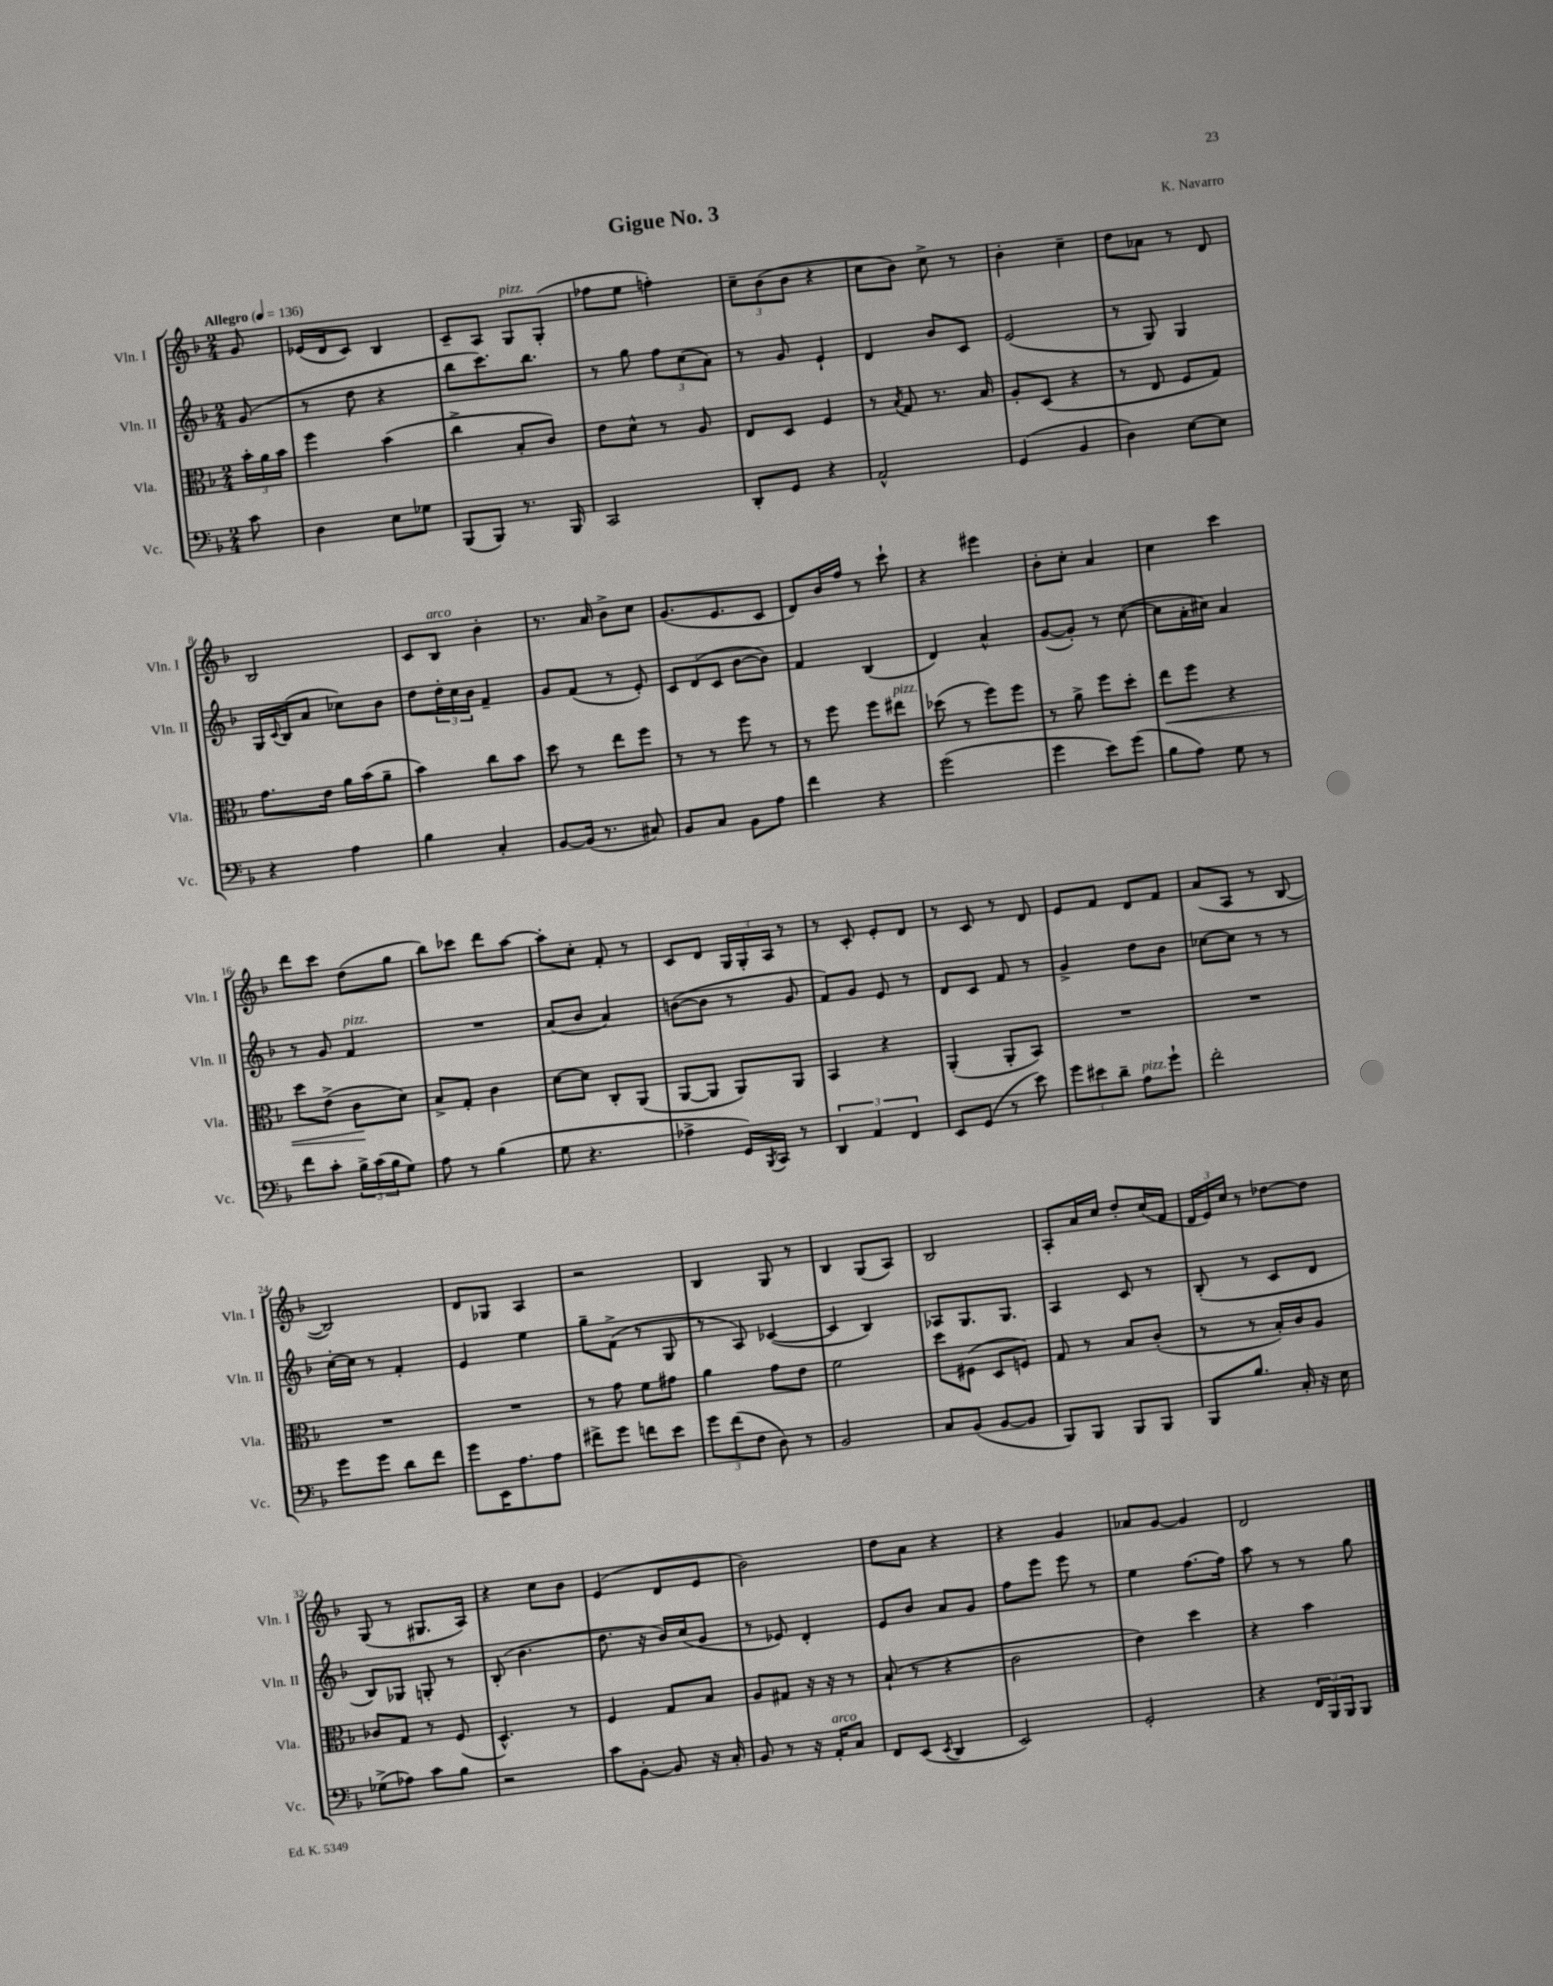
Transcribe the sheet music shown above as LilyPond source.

\header { title = "Gigue No. 3" composer = "K. Navarro" }
<<
\new StaffGroup <<
\new Staff = "s0" \with { instrumentName = "Vln. I" shortInstrumentName = "Vln. I" } {
    \clef treble \key f \major \numericTimeSignature \time 2/4 \partial 8 \tempo "Allegro" 4 = 136
    g'8 |
    ees'16( d'16 c'8) bes4 |
    c'8-- a8 g8^\markup { \italic "pizz." } g8-.( |
    fes''8 e''8 f''4-.) |
    \tuplet 3/2 { c''8-- bes'8( bes'8 } r4 |
    c''8 bes'8) c''8-> r8 |
    bes'4-. c''4-- |
    d''8 aes'8 r8 d'8 |
    bes2 |
    c'8 bes8^\markup { \italic "arco" } bes'4-. |
    r8. a'16 bes'8-> c''8 |
    g'8.( e'8. c'8 |
    d'8) bes'16 f''16 r8 c'''8-! |
    r4 eis'''4 |
    bes'8-. c''8-. a'4 |
    c''4 c'''4 |
    d'''8 c'''8 d''8( g''8 |
    bes''8) ces'''8 d'''8 a''8~ |
    a''8-. c''8-. f'8-. r8 |
    c'8 d'8 \tuplet 3/2 { g16 g16-. a16 } r8 |
    r8 c'8-. e'8-. d'8 |
    r8 c'8 r8 d'8 |
    e'8 f'8 d'8 f'8 |
    a'8( a8 r8 bes8~ |
    bes2) |
    d'8 ges8 a4 |
    r2 |
    bes4 g8 r8 |
    bes4 g8( a8) |
    bes2 |
    a8-. a'16 c''16 d''8-. c''16( f'16 |
    \tuplet 3/2 { d'16 e'16) c''16 } r8 des''8~ des''8 |
    g8( r8 gis8. a16) |
    r4 c''8 bes'8 |
    e'4( d'8 e'8 |
    bes'2) |
    d''8 a'8 r4 |
    r4 g'4 |
    aes'8 g'8~ g'4 |
    d'2 \bar "|." |
}
\new Staff = "s1" \with { instrumentName = "Vln. II" shortInstrumentName = "Vln. II" } {
    \clef treble \key f \major \numericTimeSignature \time 2/4 \partial 8
    g'8( |
    r8 d''8 r4 |
    bes''8 c'''8.) bes''8. |
    r8 g''8 \tuplet 3/2 { f''8 c''8( a'8) } |
    r8 g'8 e'4-! |
    d'4 bes'8 c'8 |
    e'2( |
    r8 g8) g4 |
    g16 \appoggiatura { c'8 } bes16( a'8 ces''8) bes'8 |
    d''8 \tuplet 3/2 { d''16-. c''16 bes'16 } f'4-- |
    g'8 f'8( r8 e'8-.) |
    \tuplet 3/2 { c'8 d'8( c'8 } bes'8~ bes'8) |
    f'4 bes4( |
    d'4) a'4-^ |
    g'8~( g'8-.) r8 c''8~( |
    c''8 a'16-. cis''16) a'4 |
    r8 g'8 f'4^\markup { \italic "pizz." } |
    R2 |
    a'8( bes'8 a'4) |
    b'8~( b'8 r8 g'8 |
    f'8) g'8 e'8 r8 |
    d'8 c'8 f'8 r8 |
    g'4-> d''8 bes'8 |
    ces''8~ ces''8 r8 r8 |
    c''16~-. c''16 r8 f'4-. |
    e'4 e''4 |
    g''8-- f'8->( r8 g8 |
    r8 a8) ces'4~( |
    ces'4 bes4) |
    aes8 g8. g8. |
    a4 c'8 r8 |
    bes8-.( r8 c'8 d'8 |
    bes8) ges8 g8-. r8 |
    bes8-.( bes'4. |
    d''8. r16 bes'16) c''16( g'8 |
    r8 ees'8) d'4-. |
    e'8 bes'8 a'8 g'8 |
    f''8 e'''8 e'''8 r8 |
    e''4 f''8.~ f''16 |
    a''8 r8 r8 g''8 \bar "|." |
}
\new Staff = "s2" \with { instrumentName = "Vla." shortInstrumentName = "Vla." } {
    \clef alto \key f \major \numericTimeSignature \time 2/4 \partial 8
    \tuplet 3/2 { bes'16-. a'16 bes'16 } |
    f''4 bes'4( |
    c''4-> bes8-. c'8) |
    e'8 d'8-^ r8 a8 |
    e8 d8 f4 |
    r8 \acciaccatura { bes8 } g8 r8. bes16 |
    a8-. d8( r4 |
    r8 e8 f8 g8) |
    g'8. e'16 a'16 bes'16( a'8-- |
    bes'4) c''8 bes'8 |
    d''8 r8 e''8 f''8 |
    r8 r8 f''8 r8 |
    r8 f''8 f''8 eis''8^\markup { \italic "pizz." } |
    des''8( r8 f''8) f''8 |
    r8 a'8-> f''8 d''8-. |
    e''8\< f''8 r4 |
    d''8 e'8->( c'8\! d'8) |
    bes8-> g8-. c'4 |
    d'8~ d'8 c8-. a,8( |
    a,8~ a,8 a,8) a,8 |
    bes,4 r4 |
    a,4-.( a,8-. bes,8) |
    R2 |
    R2 |
    R2 |
    R2 |
    r8 g'8 f'8 gis'8 |
    a'4 g'8 e'8 |
    f'2 |
    d''8 fis8( d8 f8) |
    g8 r8 bes8 c'8-.( |
    r8 r8 bes16-.) c'16 a8 |
    ces'8 g8 r8 f8( |
    d4.-^) r8 |
    f4 g8 bes8 |
    a8 gis8 r16 r16 r8 |
    bes8-!( r8 r4 |
    c'2 |
    e'4) d''4 |
    r4 bes'4 \bar "|." |
}
\new Staff = "s3" \with { instrumentName = "Vc." shortInstrumentName = "Vc." } {
    \clef bass \key f \major \numericTimeSignature \time 2/4 \partial 8
    c'8 |
    d4 e8 ges8 |
    bes,,8( bes,,8) r8. bes,,16 |
    c,2 |
    d,8-. g,8 r4 |
    a,2-^ |
    g,4( bes,4 |
    d4) e8~ e8 |
    r4 a4 |
    bes4 c4-. |
    bes,8~ bes,16( r8. cis8) |
    bes,8 c8 bes,8 a8 |
    f'4 r4 |
    g'2( |
    g'4 e'8) g'8( |
    bes8 a8) g8 r8 |
    f'8 c'8-. \tuplet 3/2 { bes16-> c'16( bes16 } g8) |
    a8 r8 bes4( |
    g8 r4. |
    aes4-> g,16) \acciaccatura { bes,,8 } c,16 r8 |
    \tuplet 3/2 { d,4 a,4 f,4 } |
    e,8 g,8( r8 e'8) |
    \tuplet 3/2 { g'8 eis'8 d'8-- } a8^\markup { \italic "pizz." } g'8-! |
    f'2-. |
    g'8 g'8 d'8 f'8 |
    g'8 e,16 a8. a8 |
    fis'8-> g'8 f'8 e'8 |
    \tuplet 3/2 { g'8 f'8( f8 } d8) r8 |
    bes,2 |
    c8 bes,8( bes,8~ bes,8 |
    bes,,8) bes,,8 bes,,8 bes,,8 |
    bes,,8 bes8. c16-. r16 e16 |
    ges8->( aes8) c'8 bes8 |
    r2 |
    c'8 bes,8~-. bes,8 r16 c16-. |
    bes,8 r8 r16 a,16-.^\markup { \italic "arco" } c8 |
    f,8 e,8( \acciaccatura { e,8 } d,4 |
    e,2) |
    g,2-. |
    r4 \tuplet 3/2 { f,16 bes,,16 bes,,16 } bes,,8 \bar "|." |
}
>>
>>
